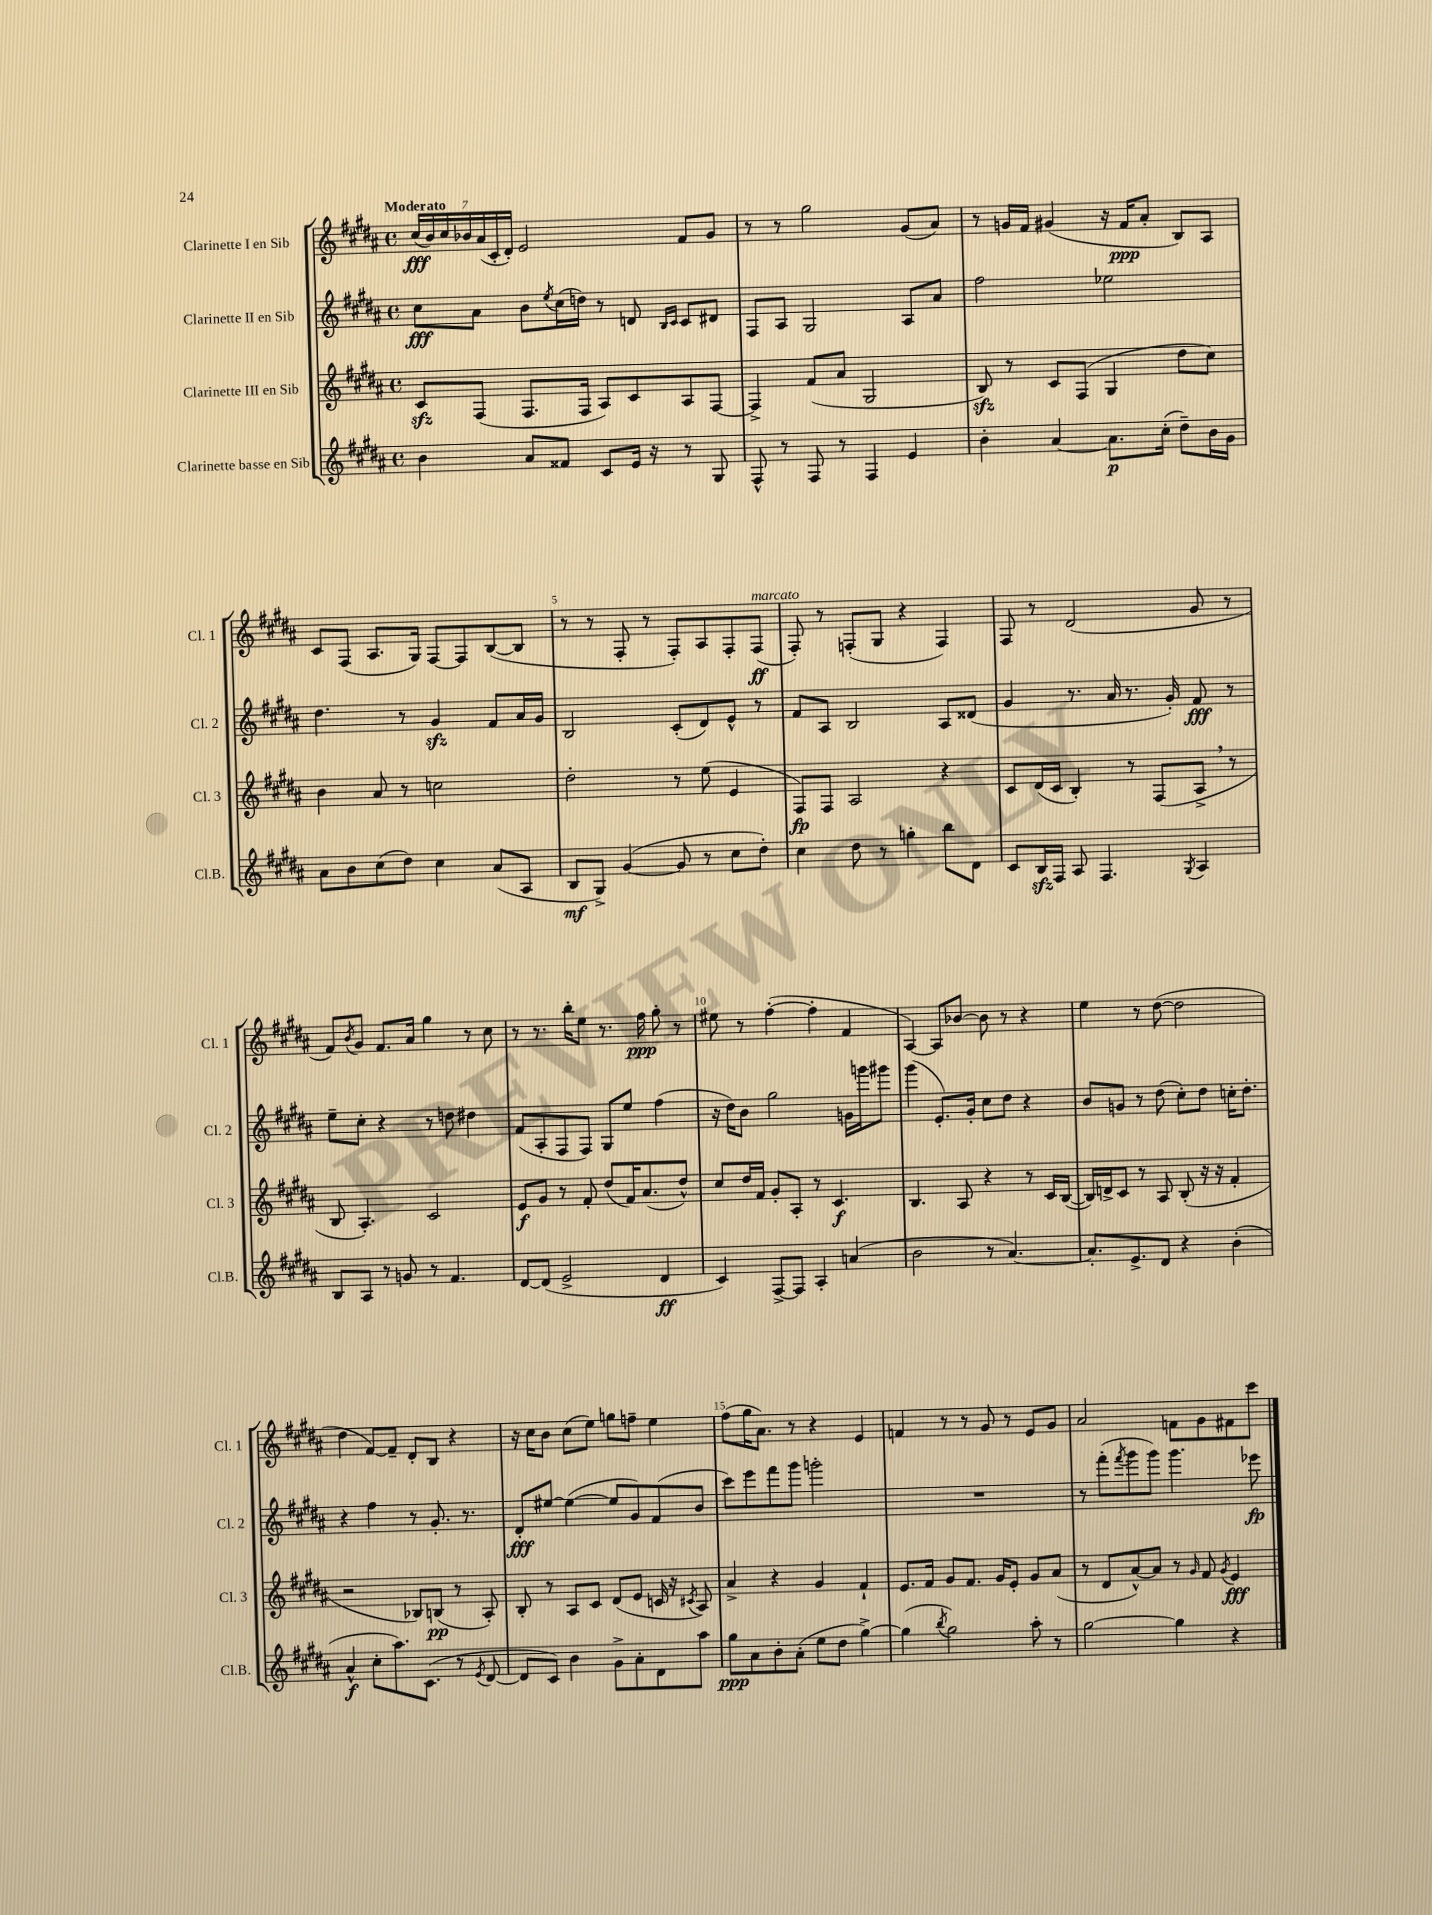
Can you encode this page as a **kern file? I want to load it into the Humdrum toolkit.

**kern	**dynam	**kern	**dynam	**kern	**dynam	**kern	**dynam
*part4	*part4	*part3	*part3	*part2	*part2	*part1	*part1
*staff4	*staff4	*staff3	*staff3	*staff2	*staff2	*staff1	*staff1
*I"Clarinette basse en Sib	*	*I"Clarinette III en Sib	*	*I"Clarinette II en Sib	*	*I"Clarinette I en Sib	*
*I'Cl.B.	*	*I'Cl. 3	*	*I'Cl. 2	*	*I'Cl. 1	*
*clefG2	*	*clefG2	*	*clefG2	*	*clefG2	*
*k[f#c#g#d#a#]	*	*k[f#c#g#d#a#]	*	*k[f#c#g#d#a#]	*	*k[f#c#g#d#a#]	*
*M4/4	*	*M4/4	*	*M4/4	*	*M4/4	*
*met(c)	*	*met(c)	*	*met(c)	*	*met(c)	*
=1	=1	=1	=1	=1	=1	=1	=1
!	!	!	!	!	!	!LO:TX:a:B:t=Moderato	!
4b\	.	8c#zz/L	.	8cc#\L	fff	(28cc#/LL	fff
.	.	.	.	.	.	28b/)	.
.	.	.	.	.	.	28cc#/	.
.	.	.	.	.	.	28b-X/	.
.	.	(8F#/J	.	8a#\J	.	.	.
.	.	.	.	.	.	(28a#/	.
.	.	.	.	.	.	28c#'/	.
.	.	.	.	.	.	28d#'/JJ)	.
8a#/L	.	8.F#/L	.	8b\L	.	2e/	.
.	.	.	.	8qee/	.	.	.
8f##X/J	.	.	.	(16cc#\L	.	.	.
.	.	16F#/Jk	.	16ddn\JJ)	.	.	.
8c#/L	.	8A#/L)	.	8r	.	.	.
16e/Jk	.	8c#/	.	8dn/	.	.	.
16r	.	.	.	.	.	.	.
.	.	.	.	16qqB/LL	.	.	.
.	.	.	.	16qqc#/JJ	.	.	.
8r	.	8A#/	.	8c#/L	.	8f#/L	.
8G#/	.	[8F#/J	.	8d#X/J	.	8g#/J	.
=2	=2	=2	=2	=2	=2	=2	=2
8F#^^/	.	4F#^/]	.	8F#/L	.	8r	.
8r	.	.	.	8A#/J	.	8r	.
8F#/	.	(8f#/L	.	2G#/	.	2gg#\	.
8r	.	8a#/J	.	.	.	.	.
4F#/	.	2G#/	.	.	.	.	.
4e/	.	.	.	8A#/L	.	(8g#/L	.
.	.	.	.	8a#/J	.	8a#/J)	.
=3	=3	=3	=3	=3	=3	=3	=3
4b'\	.	8Bzz/)	.	2ff#\	.	8r	.
.	.	8r	.	.	.	16gn/LL	.
.	.	.	.	.	.	16f#/JJ	.
[4a#/	.	8c#/L	.	.	.	(4g#X/	.
.	.	(8F#/J	.	.	.	.	.
8.a#\L]	p	4G#/	.	2ee-X\	.	16r	.
.	.	.	.	.	.	16f#/KL	ppp
.	.	.	.	.	.	8a#'/J	.
(16cc#'\Jk	.	.	.	.	.	.	.
8dd#~\L)	.	8dd#\L	.	.	.	8B/L)	.
16b\L	.	8cc#\J)	.	.	.	8A#/J	.
16g#\JJ	.	.	.	.	.	.	.
!!LO:LB:g=z
=4	=4	=4	=4	=4	=4	=4	=4
8a#\L	.	4b\	.	4.dd#\	.	8c#/L	.
8b\	.	.	.	.	.	(8F#/J	.
(8cc#\	.	8a#/	.	.	.	8.A#/L	.
8dd#\J)	.	8r	.	8r	.	.	.
.	.	.	.	.	.	16G#/Jk)	.
4cc#\	.	2ccn\	.	4g#zz/	.	[8F#/L	.
.	.	.	.	.	.	8F#/]	.
(8a#/L	.	.	.	8f#/L	.	([8B/	.
8A#/J	.	.	.	16a#/L	.	8B/J]	.
.	.	.	.	16g#/JJ	.	.	.
=5	=5	=5	=5	=5	=5	=5	=5
8B/L	mf	2dd#'\	.	2B/	.	8r	.
8G#^/J)	.	.	.	.	.	8r	.
([4g#/	.	.	.	.	.	8F#'/	.
.	.	.	.	.	.	8r	.
8g#/]	.	8r	.	(8c#'/L	.	8F#'/L)	.
8r	.	(8ee\	.	8d#/)	.	8A#/	.
8cc#\L	.	4e/	.	8e^^/J	.	8F#'/	.
!	!	!	!	!	!	!LO:TX:a:i:t=marcato	!
8dd#'\J)	.	.	.	8r	.	(8F#/J	ff
=6	=6	=6	=6	=6	=6	=6	=6
4cc#\	.	8F#/L)	fp	8f#/L	.	8F#'/)	.
.	.	8F#/J	.	8A#/J	.	8r	.
8dd#\	.	2A#/	.	2B/	.	(8Fn'/L	.
8r	.	.	.	.	.	8G#/J	.
4ggn'\	.	.	.	.	.	4r	.
8bb\L	.	4r	.	8A#/L	.	4F/)	.
8d#\J	.	.	.	(8d##X/J	.	.	.
=7	=7	=7	=7	=7	=7	=7	=7
8c#/L	.	8c#/L	.	4g#/	.	8F#/	.
16Bzz/L	.	(16d#/L	.	.	.	8r	.
16F#/JJ	.	16c#/JJ	.	.	.	.	.
8A#/	.	4B'/)	.	8.r	.	(2d#/	.
4.F#/	.	.	.	.	.	.	.
.	.	.	.	16a#/	.	.	.
.	.	8r	.	8.r	.	.	.
.	.	(8F#/L	.	.	.	.	.
.	.	.	.	16g#'/)	.	.	.
8qG#/	.	.	.	.	.	.	.
4A#/	.	8A#^,/J	.	8f#/	fff	8g#/	.
.	.	8r	.	8r	.	8r	.
!!LO:LB:g=z
=8	=8	=8	=8	=8	=8	=8	=8
8B/L	.	8B/	.	8ee~\L	.	8f#/L)	.
.	.	.	.	.	.	8qb/	.
8A#/J	.	4.A#'/)	.	8cc#'\J	.	8g#/J	.
8r	.	.	.	4r	.	8.f#/L	.
8gn/	.	.	.	.	.	.	.
.	.	.	.	.	.	16a#/Jk	.
8r	.	2c#/	.	8r	.	4gg#\	.
4.f#/	.	.	.	8ddn\	.	.	.
.	.	.	.	4dd#X\	.	8r	.
.	.	.	.	.	.	8cc#\	.
=9	=9	=9	=9	=9	=9	=9	=9
[8d#/L	.	8e/L	f	(8f#/L	.	8r	.
(8d#/J]	.	8g#/J	.	8A#'/	.	8.r	.
2e^/	.	8r	.	8F#/	.	.	.
.	.	.	.	.	.	16bb'\KL	.
.	.	8f#'/	.	8F#/J)	.	8ee\J	.
.	.	(8dd#/L	.	8G#/L	.	8.r	.
.	.	16f#/K)	.	8ee/J	.	.	.
.	.	(8.a#/	.	.	.	16ff#\	ppp
4d#/	ff	.	.	(4ff#\	.	8gg#'\	.
.	.	8dd#^^/J)	.	.	.	8r	.
=10	=10	=10	=10	=10	=10	=10	=10
4c#/)	.	8cc#/L	.	16r	.	8ee#X\	.
.	.	.	.	16dd#\KL)	.	.	.
.	.	16dd#/L	.	8b\J	.	8r	.
.	.	16f#/JJ	.	.	.	.	.
[8F#^/L	.	8g#'/L	.	2gg#\	.	([4ff#'\	.
8F#/J]	.	8A#'/J	.	.	.	.	.
4A#'/	.	8r	.	.	.	4ff#'\]	.
.	.	4.c#/	f	.	.	.	.
(4an/	.	.	.	16gn\LL	.	4f#/	.
.	.	.	.	16gggn\J	.	.	.
.	.	.	.	8ggg#X\J	.	.	.
=11	=11	=11	=11	=11	=11	=11	=11
2b\	.	4.B/	.	(4ggg#\	.	[4A#/)	.
.	.	.	.	8.e'/L)	.	8A#/L]	.
.	.	8A#/	.	.	.	[8b-X/J	.
.	.	.	.	16g#'/Jk	.	.	.
8r	.	4r	.	8cc#\L	.	8b-\]	.
[4.a#/)	.	.	.	8dd#\J	.	8r	.
.	.	8r	.	4r	.	4r	.
.	.	16c#/LL	.	.	.	.	.
.	.	([16B/JJ	.	.	.	.	.
=12	=12	=12	=12	=12	=12	=12	=12
8.a#'/L]	.	16B/LL])	.	8b/L	.	4ee\	.
.	.	16dn^/J	.	.	.	.	.
.	.	8c#/J	.	8gn/J	.	.	.
8.e^/	.	.	.	.	.	.	.
.	.	8r	.	8r	.	8r	.
8d#/J	.	8A#/	.	(8dd#\	.	([8dd#\	.
4r	.	(8B'/	.	8cc#'\L)	.	2dd#\]	.
.	.	16r	.	8dd#\J	.	.	.
.	.	16r	.	.	.	.	.
(4b'\	.	4f#'/	.	16ccn'\KL	.	.	.
.	.	.	.	8.dd#'\J	.	.	.
!!LO:LB:g=z
=13	=13	=13	=13	=13	=13	=13	=13
4a#^^/	f	2r	.	4r	.	4dd#\	.
8cc#'\L	.	.	.	4ff#\	.	[8f#/L)	.
8.aa#\)	.	.	.	.	.	8f#~/J]	.
.	.	8B-X/L)	.	8r	.	8d#'/L	.
(8.c#\J	.	.	.	.	.	.	.
.	.	(8Bn/J	pp	8.g#'/	.	8B/J	.
8r	.	8r	.	.	.	4r	.
.	.	.	.	8.r	.	.	.
8qe/	.	.	.	.	.	.	.
[8d#/	.	8A#'/)	.	.	.	.	.
=14	=14	=14	=14	=14	=14	=14	=14
8d#/L]	.	8B'/	.	8d#'/L	fff	16r	.
.	.	.	.	.	.	16cc#\KL	.
8c#/J)	.	8r	.	[8ee#X/J	.	8b\J	.
4b\	.	8A#/L	.	(4ee#\_	.	(8cc#\L	.
.	.	8c#/J	.	.	.	8ee\J)	.
8g#^\L	.	(8d#/L	.	8ee#/L]	.	8ggn\L	.
8a#'\	.	8e/J	.	8g#/)	.	8ffn~\J	.
8d#\	.	16cn/	.	(8f#/	.	4ee\	.
.	.	16r	.	.	.	.	.
.	.	8qc#X/	.	.	.	.	.
8aa#\J	.	8A#/)	.	8b/J	.	.	.
=15	=15	=15	=15	=15	=15	=15	=15
8gg#\L	ppp	4a#^/	.	8ccc#\L)	.	(8ff#\L	.
8a#\	.	.	.	8eee\	.	16gg#\K	.
.	.	.	.	.	.	8.a#\J)	.
8b'\	.	4r	.	8fff#\	.	.	.
(8a#'\J	.	.	.	8ggg#\J	.	8r	.
8ee\L	.	4g#/	.	2gggn'\	.	4r	.
8dd#\J	.	.	.	.	.	.	.
[4gg#^\)	.	4f#`/	.	.	.	4e/	.
=16	=16	=16	=16	=16	=16	=16	=16
(4gg#\]	.	8.e/L	.	1r	.	4fn/	.
.	.	16f#/Jk	.	.	.	.	.
8qbb/	.	.	.	.	.	.	.
2gg#\)	.	8g#/L	.	.	.	8r	.
.	.	8.f#/J	.	.	.	8r	.
.	.	.	.	.	.	8g#/	.
.	.	16g#/KL	.	.	.	.	.
.	.	8e'/J	.	.	.	8r	.
8aa#'\	.	8g#/L	.	.	.	8e/L	.
8r	.	(8a#/J	.	.	.	8g#/J	.
=17	=17	=17	=17	=17	=17	=17	=17
[2gg#\	.	8r	.	8r	.	2a#/	.
.	.	8d#/L	.	(8fff#'\L	.	.	.
.	.	.	.	8qfff#/	.	.	.
.	.	[8a#^^/)	.	8ggg#\	.	.	.
.	.	8a#/J]	.	8ggg#\J)	.	.	.
4gg#\]	.	8r	.	4.ggg#\	.	8fn\L	.
.	.	16qqg#/	.	.	.	.	.
.	.	8f#/	.	.	.	8g#\	.
.	.	8qg#/	.	.	.	.	.
4r	.	4e/	fff	.	.	8f#X\	.
.	.	.	.	8eee-X\	fp	8ccc#\J	.
==	==	==	==	==	==	==	==
*-	*-	*-	*-	*-	*-	*-	*-
